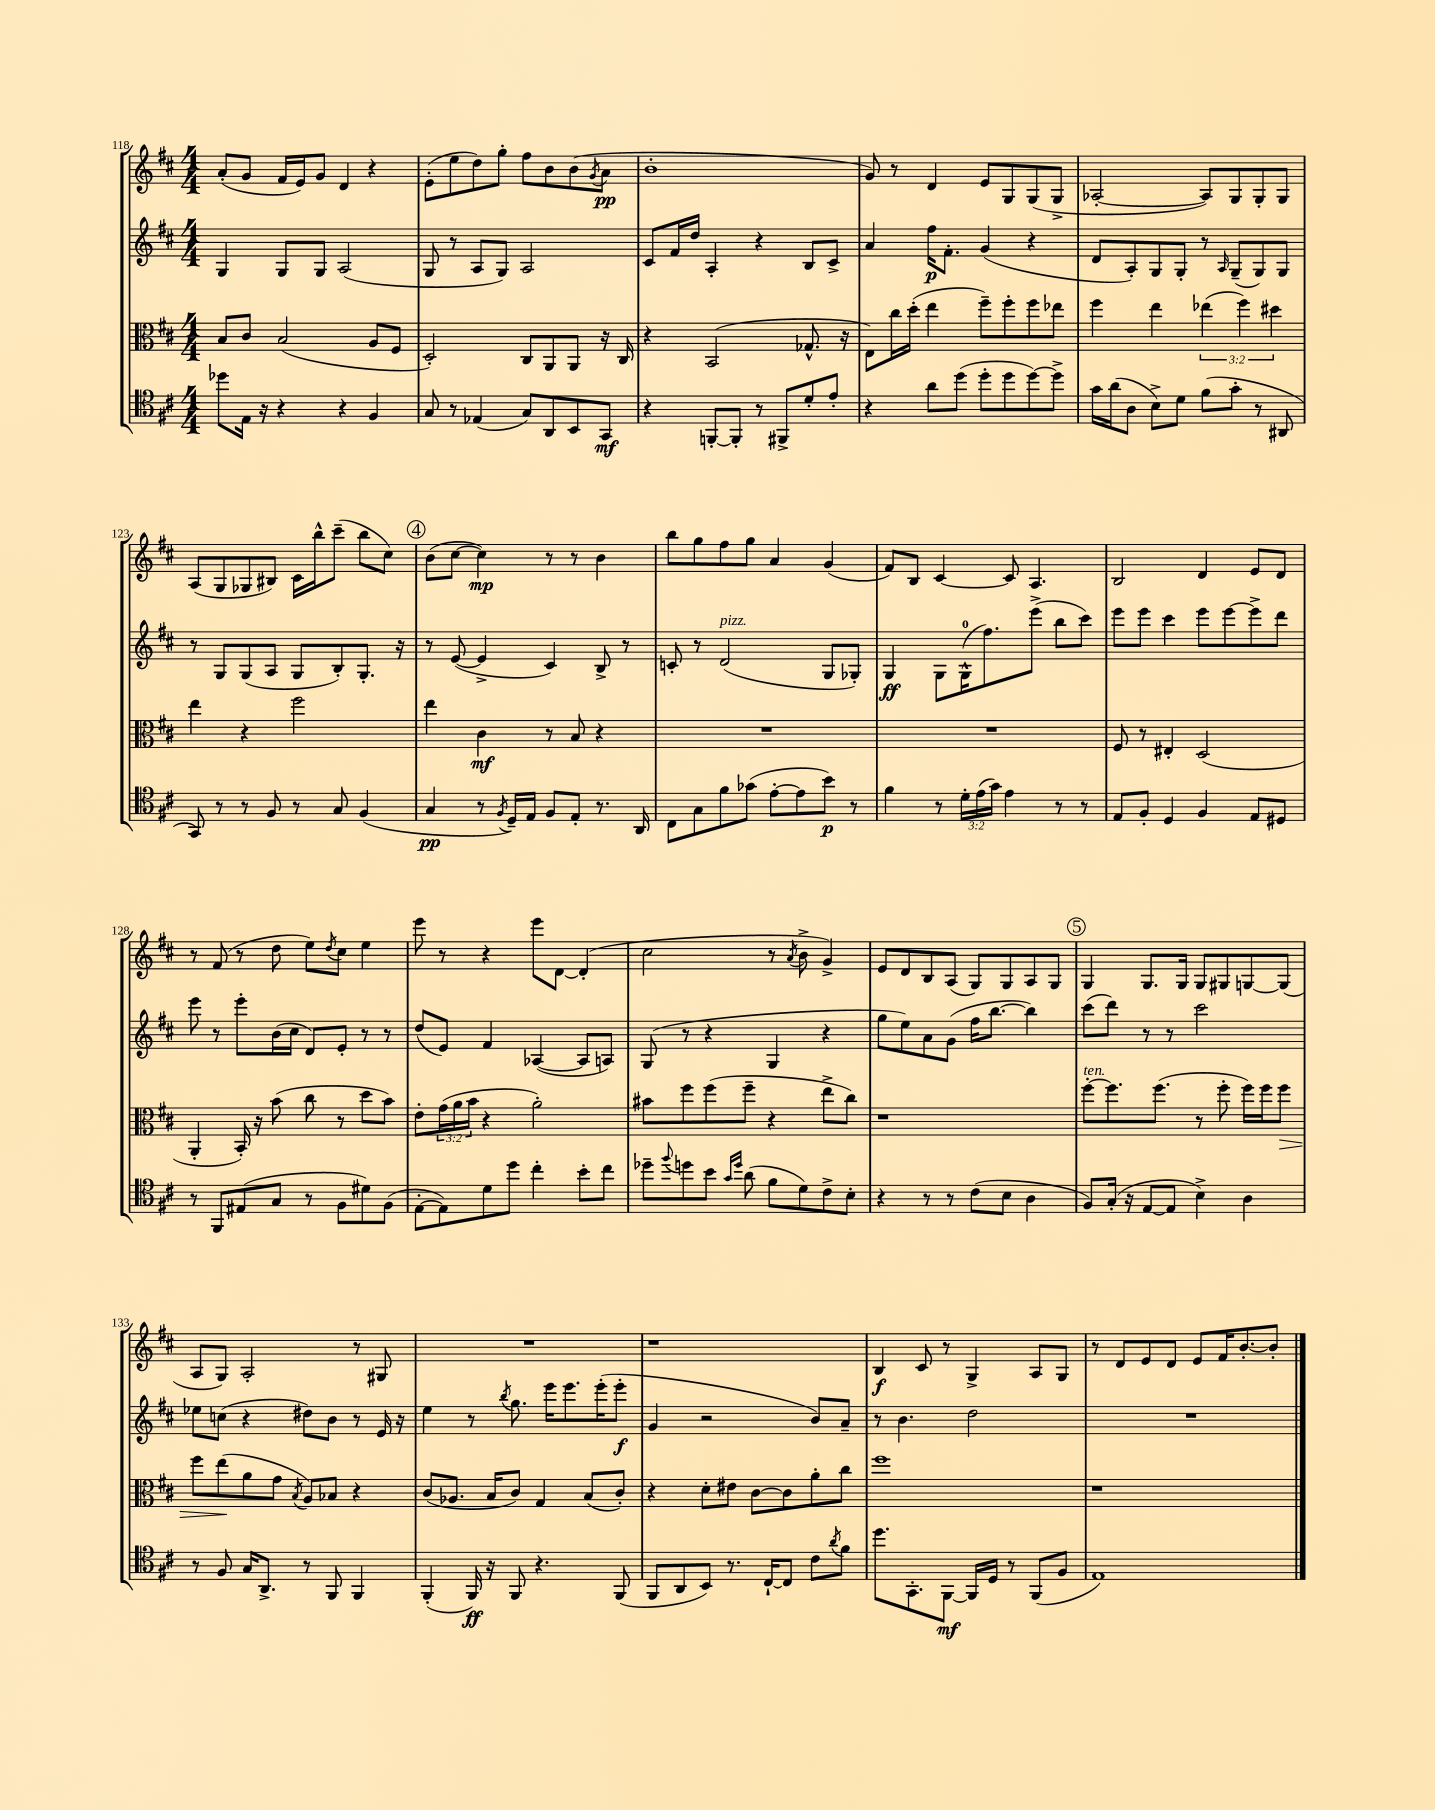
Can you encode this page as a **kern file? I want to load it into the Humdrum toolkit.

**kern	**kern	**kern	**kern
*staff4	*staff3	*staff2	*staff1
*clefC4	*clefC3	*clefG2	*clefG2
*k[f#c#]	*k[f#c#]	*k[f#c#]	*k[f#c#]
*M4/4	*M4/4	*M4/4	*M4/4
8dd-	8B	4G	(8a'
16E	8c#	.	8g
16r	.	.	.
4r	(2B	8G	16f#
.	.	.	16e)
.	.	8G	8g
4r	.	(2A	4d
4F#	8A	.	4r
.	8F#	.	.
=	=	=	=
8G	2D')	8G	(8e'
8r	.	8r	8ee
(4E-	.	8A	8dd)
.	.	8G)	8gg'
8G)	8C#	2A	8ff#
8AA	8AA	.	8b
8BB	8AA	.	(8b
.	.	.	8qg
8GG	16r	.	8a
.	16C#	.	.
=	=	=	=
4r	4r	8c#	1b'
.	.	16f#	.
.	.	16dd	.
[8FF'	(2BB	4A'	.
8FF']	.	.	.
8r	.	4r	.
8FF#^	.	.	.
8d'	8.G-^^	8B	.
8e'	.	8c#^	.
.	16r	.	.
=	=	=	=
4r	8E)	4a	8g)
.	16cc#	.	8r
.	(16dd'	.	.
8a	4ee	16ff#	4d
.	.	8.f#'	.
(8dd	.	.	.
8dd'	8ff#~)	(4g	8e
8dd	8ff#'	.	8G
[8dd)	8ff#	4r	(8G
8dd^]	8ee-	.	8G^
=	=	=	=
16g	4ff#	8d	[2A-'
(16a	.	.	.
8A	.	8A')	.
8B^)	4ee	8G	.
8d	.	8G'	.
(8f#	(6ee-	8r	8A-])
.	.	16qqA	.
8g'	.	(8G~	8G
.	6ff#)	.	.
8r	.	8G)	8G'
.	6dd#	.	.
8AA#	.	8G	8G
=	=	=	=
8GG)	4ee	8r	(8A
8r	.	8G	8G
8r	4r	(8G	8G-
8F#	.	8A	8B#)
8r	2ff#	8G	16c#
.	.	.	16bb^^
8G	.	8B')	(8ccc#~
(4F#	.	8.G'	8bb
.	.	.	8cc#)
.	.	16r	.
=	=	=	=
4G	4ee	8r	(8b
.	.	([8e	[8cc#
8r	4c#	4e^]	4cc#])
8qF#	.	.	.
16D~)	.	.	.
16E	.	.	.
8F#	8r	4c#)	8r
8E'	8B	.	8r
8.r	4r	8B^	4b
.	.	8r	.
16AA	.	.	.
=	=	=	=
8C#	1r	8c'	8bb
8G	.	8r	8gg
8f#	.	(2d	8ff#
(8g-	.	.	8gg
[8e'	.	.	4a
8e]	.	.	.
8b)	.	8G	(4g
8r	.	8G-')	.
=	=	=	=
4f#	1r	4G	8f#)
.	.	.	8B
8r	.	8G	[4c#
24d'	.	(16G^^	.
(24e	.	.	.
.	.	8.ff#)	.
24g)	.	.	.
4e	.	.	8c#]
.	.	(8eee^	4.A
8r	.	8bb	.
8r	.	8ccc#)	.
=	=	=	=
8E	8F#	8eee	2B
8F#'	8r	8eee	.
4D	4E#'	4ccc#	.
4F#	(2D	8eee	4d
.	.	[8eee	.
8E	.	8eee^]	8e
8D#	.	8ddd	8d
=	=	=	=
8r	4AA'	8eee	8r
8FF#	.	8r	(8f#
(8E#	16BB')	8eee'	8r
.	16r	.	.
8G	(8b	(16b	8dd
.	.	16cc#	.
8r	8cc#	8d)	8ee)
.	.	.	8qdd
8F#	8r	8e'	8cc#
8d#)	8dd	8r	4ee
(8F#	8b)	8r	.
=	=	=	=
[8E'	8e'	(8dd	8eee
8E])	(24g	8e)	8r
.	24a	.	.
.	24b	.	.
8d	4r	4f#	4r
8dd	.	.	.
4cc#'	2a')	([4A-	8eee
.	.	.	[8d
8b'	.	8A-]	(4d']
8cc#	.	8A)	.
=	=	=	=
8dd-~	8b#	(8G	2cc#
8qqff#	.	.	.
8dd	8ff#	8r	.
8b	(8ff#	4r	.
16qqg	.	.	.
16qqdd	.	.	.
(8a	8ff#~	.	.
8f#	4r	4G	8r
.	.	.	8qa
8d)	.	.	8b^
8c#^	8ee^	4r	4g^)
8B'	8cc#)	.	.
=	=	=	=
4r	1r	8gg	8e
.	.	8ee)	8d
8r	.	8a	8B
8r	.	(8g	(8A
(8c#	.	16ff#	8G)
.	.	[8.bb	.
8B	.	.	8G
4A	.	4bb])	8A
.	.	.	8G
=	=	=	=
8F#)	[8ff#'	(8ccc#	4G
(16G'	8.ff#]	8ddd)	.
16r	.	.	.
[8E	.	8r	8.G
.	(8.ff#	.	.
8E]	.	8r	.
.	.	.	16G
4B^)	8r	2ccc#	8G
.	8ff#'	.	8G#
4A	16ff#)	.	[8G
.	16ff#	.	.
.	8ff#	.	(8G]
=	=	=	=
8r	8ff#	8ee-	8A
8F#	(8ee	(8cc	8G)
16G	8a	4r	2A'
8.AA^	.	.	.
.	8g	.	.
.	8qB	.	.
8r	8A)	8dd#)	.
8FF#	8B-	8b	.
4FF#	4r	8r	8r
.	.	16e	8G#
.	.	16r	.
=	=	=	=
(4FF#'	(8c#	4ee	1r
.	8.A-	.	.
16FF#)	.	8r	.
16r	16B	.	.
.	.	8qbb	.
8FF#	8c#)	8.gg	.
4.r	4G	.	.
.	.	16eee	.
.	.	8.eee	.
.	(8B	.	.
.	.	(16eee'	.
(8FF#	8c#')	8eee'	.
=	=	=	=
8FF#	4r	4g	1r
8AA	.	.	.
8BB)	8d'	2r	.
8.r	8e#	.	.
.	[8c#	.	.
[16C#`	.	.	.
8C#]	8c#]	.	.
8c#	8a'	8b)	.
8qa	.	.	.
8f#	8cc#	8a~	.
=	=	=	=
8.dd	1ff#	8r	4B
.	.	4.b	.
8.GG'	.	.	.
.	.	.	8c#
[8FF#	.	.	8r
16FF#]	.	2dd	4G^
16D	.	.	.
8r	.	.	.
(8FF#	.	.	8A
8F#	.	.	8G
=	=	=	=
1E)	1r	1r	8r
.	.	.	8d
.	.	.	8e
.	.	.	8d
.	.	.	8e
.	.	.	16f#
.	.	.	[8.b'
.	.	.	8b']
==	==	==	==
*-	*-	*-	*-
